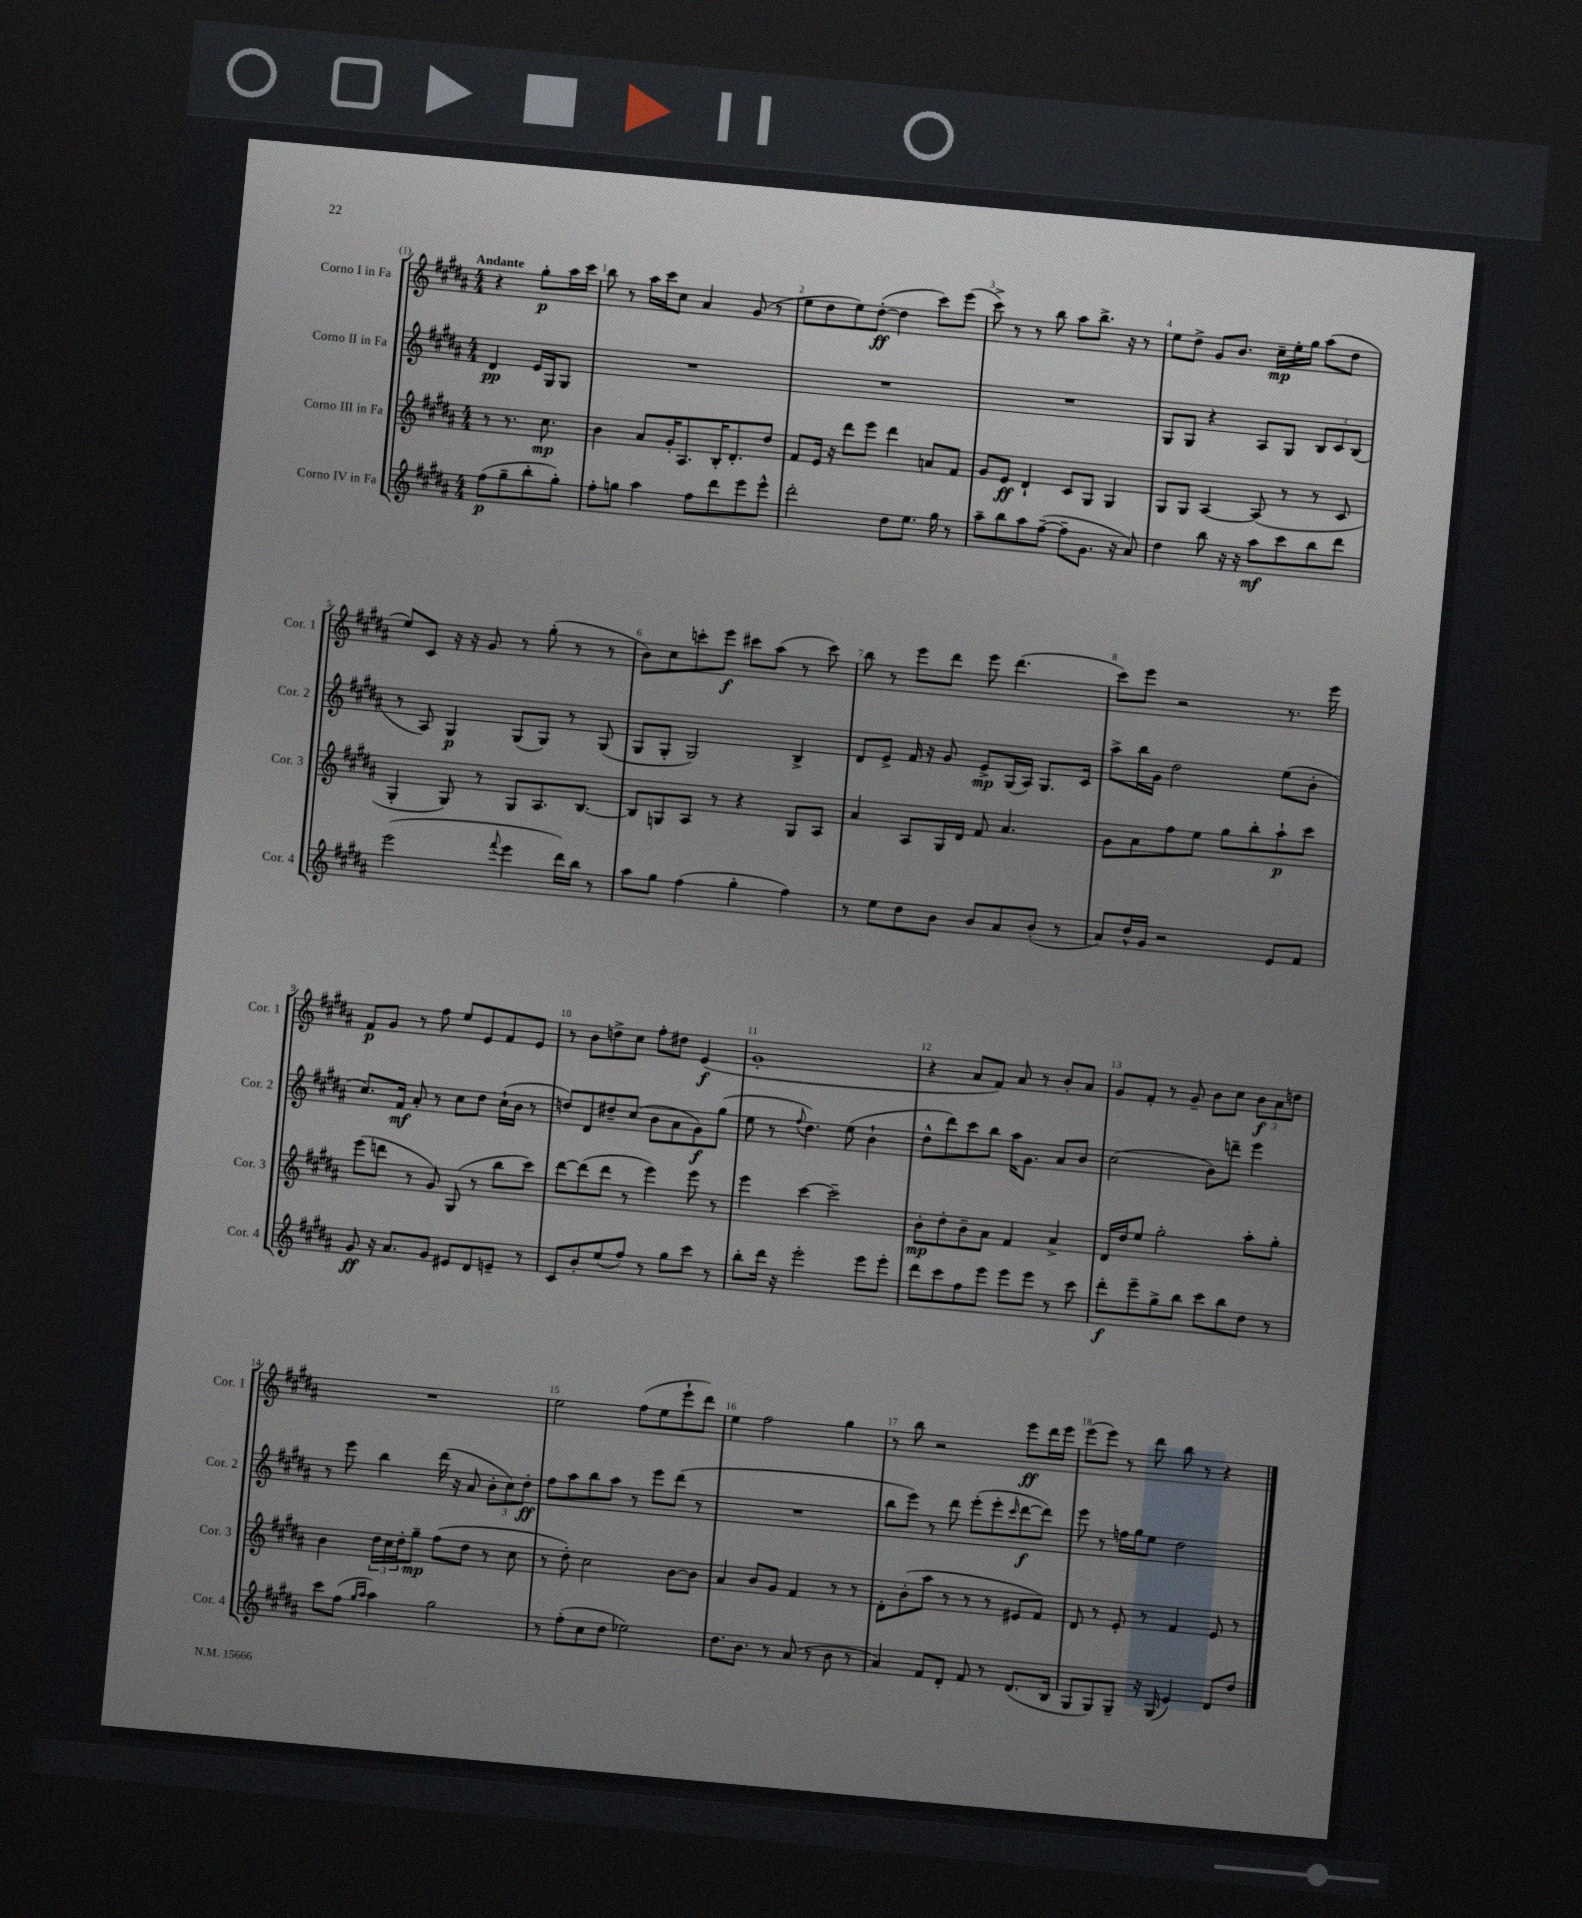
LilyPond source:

<<
\new StaffGroup <<
\new Staff = "s0" \with { instrumentName = "Corno I in Fa" shortInstrumentName = "Cor. 1" } {
    \clef treble \key b \major \numericTimeSignature \time 4/4 \partial 2 \tempo "Andante"
    r4 gis''8-.\p ais''16 cis'''16 |
    b''8 r8 ais''16 cis'''16 cis''8 ais'4 gis'8( r8 |
    e''8 dis''8 e''8) dis''8~-.\ff( dis''4 cis'''8) e'''8( |
    cis'''8->) r8 r8 b''8 ais''8 b''8.-> r16 r8 |
    e''8 dis''8-> gis'8 b'8. cis''16--\mp e''16-. gis''16 ais''8( dis''8 |
    e''8) cis'8 r16 r16 gis'8 r8 gis''8-.( r8 r8 |
    b'8) cis''8 c'''8-. e'''8\f cis'''8 ais''8( r8 cis'''8) |
    b''8 r8 e'''8 dis'''8 e'''8 dis'''4.( |
    cis'''8) e'''8 r2 r8. e'''16 |
    fis'8\p gis'8 r8 fis''8 e''8 e'8 fis'8 e'8 |
    r8 b'8 d''8-> cis''8 fis''8-. dis''8 e'4\f( |
    gis'1-. |
    r4 ais'8 fis'8) ais'8 r8 b'8-. ais'8 |
    gis'8 fis'8-. r8 gis'8-- b'8 cis''8 \tuplet 3/2 { b'8\f ais'8 d''8 } |
    R1 |
    e''2 fis''8( e''8 e'''8-! dis'''8) |
    e''4 fis''2 gis''4 |
    r8 b''8 r2 e'''8\ff dis'''16 e'''16 |
    e'''8( e'''8) r8 dis'''8 b''8 r8 r4 \bar "|." |
}
\new Staff = "s1" \with { instrumentName = "Corno II in Fa" shortInstrumentName = "Cor. 2" } {
    \clef treble \key b \major \numericTimeSignature \time 4/4 \partial 2
    dis'4\pp e'16 gis16 gis8 |
    R1 |
    R1 |
    R1 |
    gis8 gis8 r4 ais8 gis8 \tuplet 3/2 { b8 cis'8 b8( } |
    r8 ais8) gis4\p gis8( gis8) r8 gis8( |
    gis8 gis8-. gis2) b4-> |
    dis'8 e'8-> fis'16 r16 gis'8 e'8->\mp gis16( ais16) gis8. cis'16 |
    ais''8-> b''16 gis'16 dis''2 e''8( b'8-. |
    cis''8.) fis'16\mf ais'8-. r8 cis''8 dis''8 cis''16-!( b'16 r8 |
    d''8) dis'8 dis''8-- cis''8( b'8 ais'8 gis'8\f) gis''8( |
    e''8 r8 \appoggiatura { fis''8 } dis''4.) e''8( b'4-! |
    dis''8-^ dis'''8) cis'''8 b''8 ais''16 gis'8. ais'8 b'8 |
    cis''2( b'8) d'''8-- e'''4 |
    r8 e'''8 b''4 dis'''16( r16 ais'8 \tuplet 3/2 { b'8-. cis''8) dis''8-.\ff } |
    fis''8 ais''8 b''8 ais''8 r8 e'''8 dis'''8( r8 |
    R1 |
    b''8 e'''8) r8 dis'''8 e'''8-.( e'''8-. \grace { cis'''16 } dis'''8~\f dis'''8) |
    e'''8 r8 f''16 gis''16 e''8 dis''2 \bar "|." |
}
\new Staff = "s2" \with { instrumentName = "Corno III in Fa" shortInstrumentName = "Cor. 3" } {
    \clef treble \key b \major \numericTimeSignature \time 4/4 \partial 2
    r8 r8. cis''8.\mp |
    b'4 ais'8 gis'16-. ais8. b16-. dis'8.-. dis''8 |
    fis'8 e'16 r16 dis'''8 e'''8 dis'''4 a'8 fis'8 |
    gis'8 e'8\ff dis'4-! cis'8 gis8 gis4 |
    gis8 gis8 ais4~ ais8( r8 r8 cis'8 |
    gis4-. gis8) r8 gis8 ais8. b8.~ |
    b8 g8 ais8 r8 r4 g8 ais8 |
    ais'4 ais8 gis16 dis'16 fis'8 ais'4. |
    gis'8 ais'8 fis''8 e''8 gis''8 b''8-. ais''8-!\p cis'''8 |
    e'''8( d'''8 r8 gis'8) gis8( r8 b''8 cis'''8) |
    dis'''8~ dis'''8( dis'''8 r8 e'''4) e'''8 r8 |
    e'''4 cis'''4~ cis'''2-- |
    b'8-.\mp dis''8-. b'8-- ais'8 fis'4 ais'4-> |
    dis'16 dis''16 e''8 gis''2-. ais''8-. gis''8-. |
    b'4 \tuplet 3/2 { dis''16 cis''16 dis''16-. } gis''8--\mp fis''8( dis''8 r8 cis''8 |
    r8 dis''8-.) cis''2 b'8~ b'8 |
    ais'4 b'8 gis'8 fis'4 r8 r8 |
    dis'8-. b'8-.( ais''8 r8 r8 r8 eis'8 fis'8) |
    dis'8 r8 e'8-. r8 fis'4 e'8 r8 \bar "|." |
}
\new Staff = "s3" \with { instrumentName = "Corno IV in Fa" shortInstrumentName = "Cor. 4" } {
    \clef treble \key b \major \numericTimeSignature \time 4/4 \partial 2
    fis''8\p( gis''8-- b''8-. gis''8-.) |
    fis''8-. g''8 ais''4 fis''8 dis'''8 e'''8 e'''8-^ |
    dis'''2-. dis''8 e''8. gis''16 r8 |
    ais''8-- b''8 ais''8 fis''8~--( fis''8-- gis'8. r16 ais'8) |
    dis''4 b''8 r16 r16 ais''8\mf cis'''8 b''8 dis'''8 |
    e'''2( \appoggiatura { fis'''8 } e'''4 dis'''16) b''16 r8 |
    ais''8 gis''8 fis''4( gis''4-. fis''4) |
    r8 e''8 dis''8 b'8 b'8 ais'8 b'8-.( r8 |
    ais'8) dis''16-^ gis'16 r2 e'8 fis'8 |
    gis'8\ff r16 ais'8. gis'8 eis'8 dis'8 e'8-- r8 |
    cis'8 b'8-. e''8( fis''8) r8 gis''8 cis'''8 r8 |
    b''8-. dis'''16 r16 e'''2-. e'''8 e'''8-. |
    dis'''8 cis'''8 fis''8 e'''8 e'''8 e'''8 r8 cis'''8 |
    dis'''8-.\f e'''8-- gis''8-> b''8 cis'''8 b''8 dis''8 r8 |
    cis'''8 fis''8( \grace { gis''16 ais''16 } ais''4) gis''2 |
    r8 fis''8-.( cis''8 dis''8 ees''2) |
    dis''8. b'8. r8 ais'8( r8 b'8 r8 |
    ais'4) fis'8 dis'8-. fis'8 r8 dis'8.( b16 |
    gis8 gis8) gis8-- r16 gis16( e'4) dis'8 dis''8 \bar "|." |
}
>>
>>
